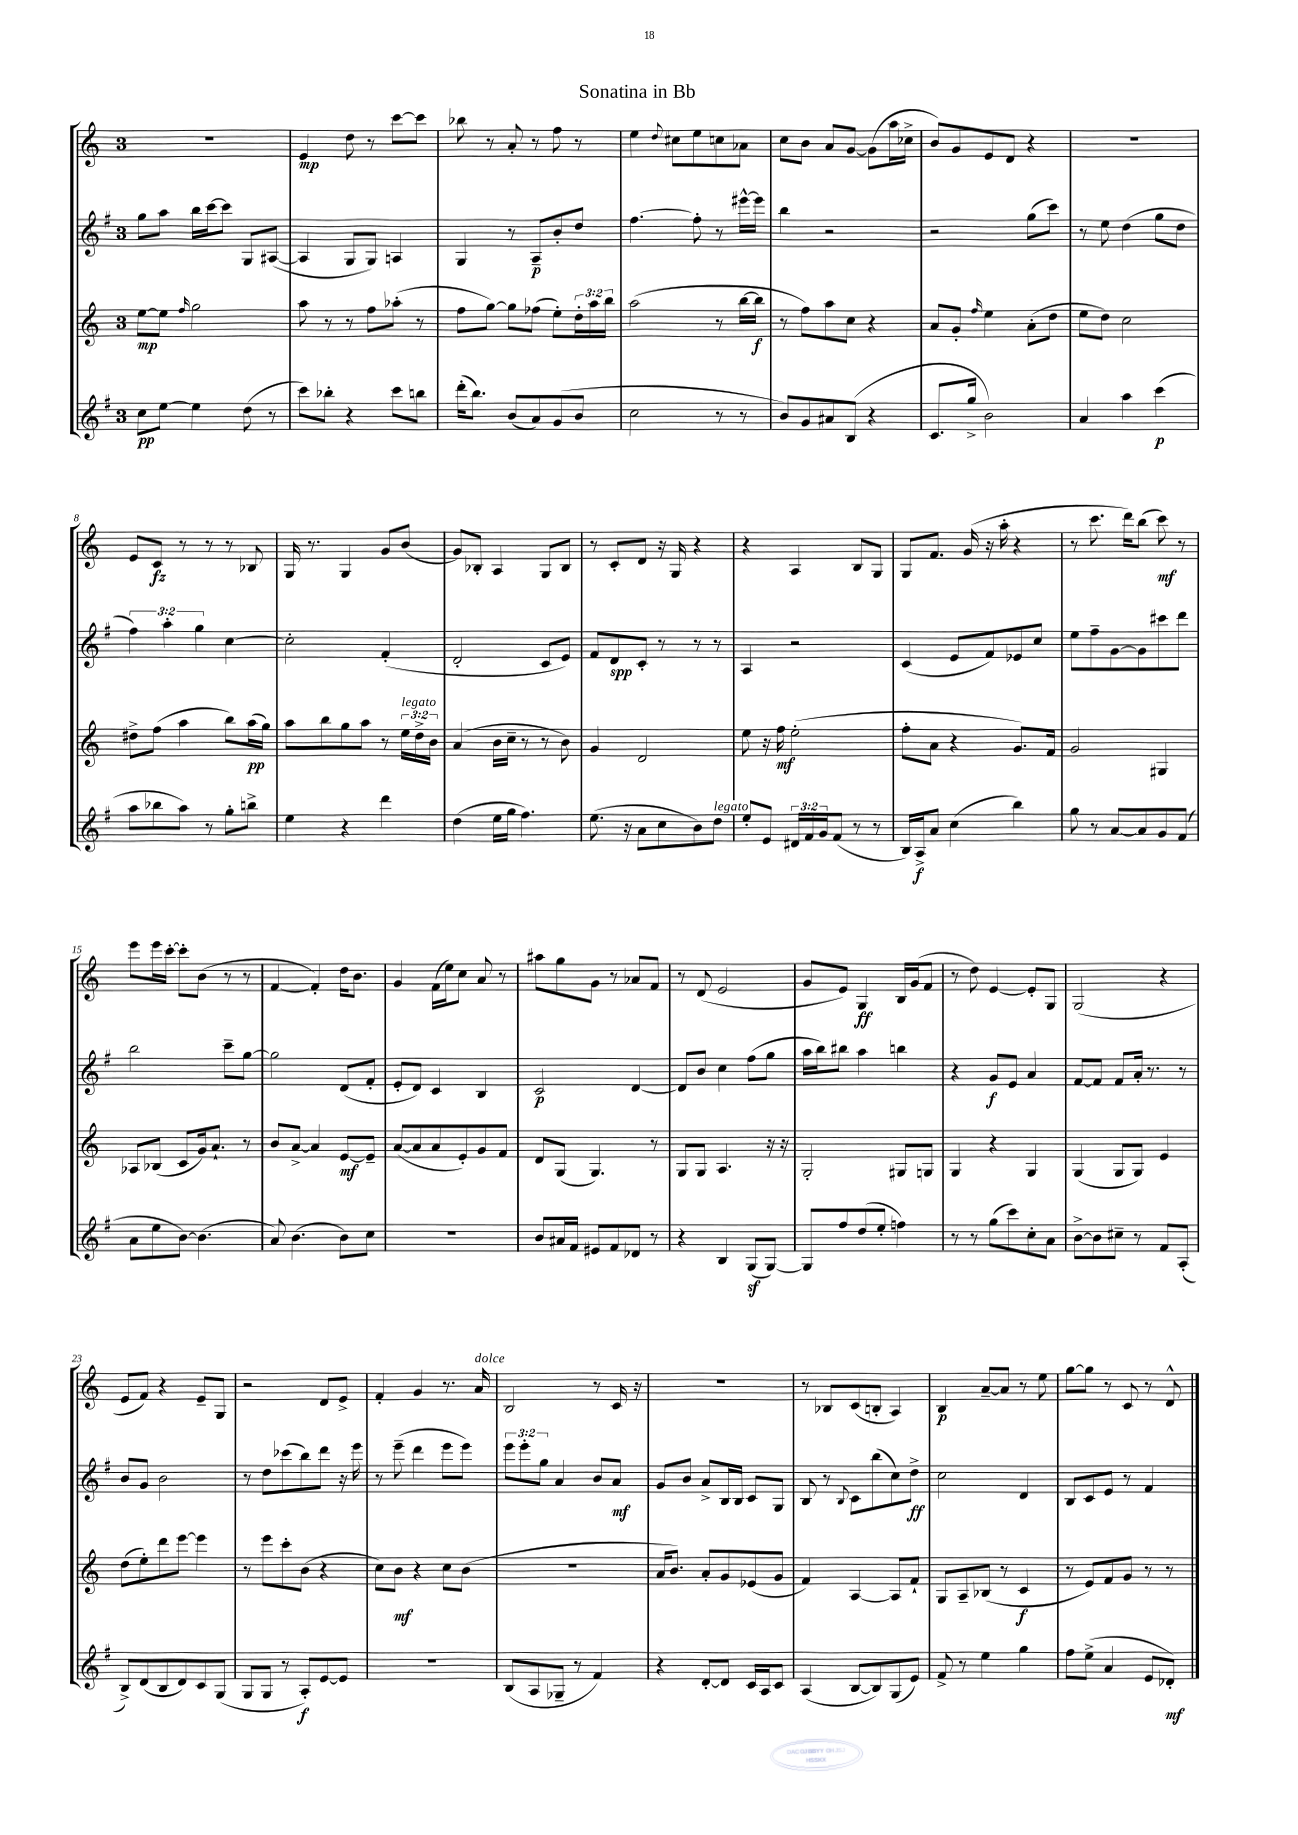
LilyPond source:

\header { title = "Sonatina in Bb" }
<<
\new StaffGroup <<
\new Staff = "s0" {
    \clef treble \key c \major \once \override Staff.TimeSignature.style = #'single-digit \time 3/4
    R2. |
    e'4\mp d''8 r8 c'''8~ c'''8 |
    bes''8 r8 a'8-. r8 f''8 r8 |
    e''4 \appoggiatura { d''8 } cis''8 e''8 c''8 aes'8 |
    c''8 b'8 a'8 g'8~ g'8( a''16 ces''16-> |
    b'8) g'8 e'8 d'8 r4 |
    R2. |
    e'8 c'8\fz r8 r8 r8 bes8 |
    g16 r8. g4 g'8 b'8( |
    g'8) bes8-. a4 g8 bes8 |
    r8 c'8-. d'8 r16 g16 r4 |
    r4 a4 b8 g8 |
    g8 f'8. g'16( r16 a''16-. r4 |
    r8 c'''8. d'''16) b''8( c'''8\mf) r8 |
    e'''8 e'''16 c'''16~-. c'''8-. b'8( r8 r8 |
    f'4~ f'4-.) d''16 b'8. |
    g'4 f'16( e''16) c''8 a'8 r8 |
    ais''8 g''8 g'8 r8 aes'8 f'8 |
    r8 d'8( e'2 |
    g'8 e'8) g4\ff b16 g'16( f'8 |
    r8 d''8) e'4~ e'8-. g8 |
    g2( r4 |
    e'8 f'8) r4 e'8-- g8 |
    r2 d'8 e'8-> |
    f'4-. g'4 r8. a'16^\markup { \italic "dolce" } |
    b2 r8 c'16 r16 |
    R2. |
    r8 bes8 c'8( b8-. a4) |
    b4\p a'8~-- a'8 r8 e''8 |
    g''8~ g''8 r8 c'8 r8 d'8-^ \bar "|." |
}
\new Staff = "s1" {
    \clef treble \key g \major \once \override Staff.TimeSignature.style = #'single-digit \time 3/4 \override Staff.TupletNumber.text = #tuplet-number::calc-fraction-text
    g''8 a''8 b''16 c'''16~ c'''8 g8 ais8~( |
    ais4 g8 g8) a4 |
    g4 r8 a8--\p b'8-. d''8 |
    fis''4.~ fis''8-. r8 eis'''16~-^ eis'''16 |
    b''4 r2 |
    r2 g''8( c'''8) |
    r8 e''8 d''4( g''8 d''8 |
    \tuplet 3/2 { fis''4) a''4-. g''4 } c''4~ |
    c''2-. fis'4-.( |
    d'2-. c'8 e'8) |
    fis'8 d'8\spp c'8-. r8 r8 r8 |
    a4 r2 |
    c'4( e'8 fis'8) ees'8 c''8 |
    e''8 fis''8-- g'8~ g'8 cis'''8 d'''8 |
    b''2 c'''8-- g''8~ |
    g''2 d'8( fis'8-. |
    e'8-. d'8) c'4 b4 |
    c'2\p d'4~ |
    d'8 b'8 c''4 fis''8( g''8 |
    a''16 b''16) bis''8 a''4 b''4 |
    r4 g'8\f e'8 a'4 |
    fis'8~ fis'8 fis'8 a'16-. r8. r8 |
    b'8 g'8 b'2 |
    r8 d''8 ces'''8( b''8) d'''8 r16 e'''16 |
    r8 e'''8--( d'''4 e'''8 e'''8) |
    \tuplet 3/2 { e'''8 e'''8-. g''8 } a'4 b'8 a'8\mf |
    g'8 b'8 a'8-> b16 b16 c'8 g8 |
    b8 r8 \appoggiatura { b8 } c'8 b''8( c''8) d''8->\ff |
    c''2 d'4 |
    b8 c'8 e'8 r8 fis'4 \bar "|." |
}
\new Staff = "s2" {
    \clef treble \key c \major \once \override Staff.TimeSignature.style = #'single-digit \time 3/4 \override Staff.TupletNumber.text = #tuplet-number::calc-fraction-text
    e''8~\mp e''8 \grace { f''16 } g''2 |
    a''8 r8 r8 f''8 aes''8-.( r8 |
    f''8 g''8~) g''8 fes''8( e''8-.) \tuplet 3/2 { d''16-. a''16 b''16 } |
    a''2( r8 b''16~ b''16\f |
    r8 f''8) a''8 c''8 r4 |
    a'8 g'8-. \grace { f''16 } e''4 a'8-.( d''8 |
    e''8 d''8) c''2 |
    dis''8-> f''8( a''4 b''8) a''16\pp( g''16) |
    a''8 b''8 g''8 a''8 r8 \tuplet 3/2 { e''16^\markup { \italic "legato" } d''16-> b'16 } |
    a'4( b'16 c''16-- r8 r8 b'8) |
    g'4 d'2 |
    e''8 r16 f''16\mf e''2-.( |
    f''8-. a'8 r4 g'8.) f'16 |
    g'2 gis4 |
    aes8 bes8( c'8 g'16) a'8.-! r8 |
    b'8 a'8~-> a'4 e'8~\mf e'8-- |
    a'8~( a'8 a'8 e'8-.) g'8 f'8 |
    d'8 g8( g4.) r8 |
    g8 g8 a4. r16 r16 |
    g2-. gis8 g8 |
    g4 r4 g4 |
    g4( g8 g8) e'4 |
    d''8( e''8-.) d'''8 e'''8~ e'''4 |
    r8 e'''8 c'''8-. b'8( r4 |
    c''8) b'8\mf r4 c''8 b'8( |
    R2. |
    a'16 b'8.) a'8-. g'8 ees'8( g'8 |
    f'4) a4~ a8 f'8-! |
    g8 a8-- bes8( r8 c'4\f |
    r8 e'8) f'8 g'8 r8 r8 \bar "|." |
}
\new Staff = "s3" {
    \clef treble \key g \major \once \override Staff.TimeSignature.style = #'single-digit \time 3/4 \override Staff.TupletNumber.text = #tuplet-number::calc-fraction-text
    c''8\pp e''8~ e''4 d''8( r8 |
    c'''8) bes''8-. r4 c'''8 b''8 |
    d'''16-.( b''8.) b'8( a'8) g'8( b'8 |
    c''2 r8 r8 |
    b'8) g'8 ais'8 b8( r4 |
    c'8. g''16-> b'2) |
    a'4 a''4 c'''4\p( |
    a''8 bes''8 a''8) r8 g''8-. b''8-> |
    e''4 r4 d'''4 |
    d''4( e''16 g''16 fis''4.) |
    e''8.( r16 a'8 c''8 b'8) d''8^\markup { \italic "legato" } |
    e''8-. e'8 \tuplet 3/2 { dis'16 fis'16 g'16 } fis'8( r8 r8 |
    b16) a16->\f a'8 c''4( b''4) |
    g''8 r8 a'8~ a'8 g'8 fis'8( |
    a'8 e''8 b'8~) b'4.( |
    a'8) b'4.( b'8) c''8 |
    R2. |
    b'8 ais'16 fis'16 eis'8 fis'8 des'8 r8 |
    r4 b4 g8\sf( g8~) |
    g8 fis''8 d''8( e''8-. f''4) |
    r8 r8 g''8( c'''8) c''8-. a'8 |
    b'8~-> b'8 cis''8-- r8 fis'8 a8-.( |
    b8->) d'8( b8 d'8) c'8 g8( |
    g8 g8 r8 a8-.\f) e'8~ e'8 |
    R2. |
    b8( a8 ges8-- r8 fis'4) |
    r4 d'8~-. d'8 c'16 a16 c'8 |
    a4( b8~ b8) g8( e'8) |
    fis'8-> r8 e''4 g''4 |
    fis''8 e''8->( a'4 e'8 des'8-.\mf) \bar "|." |
}
>>
>>
